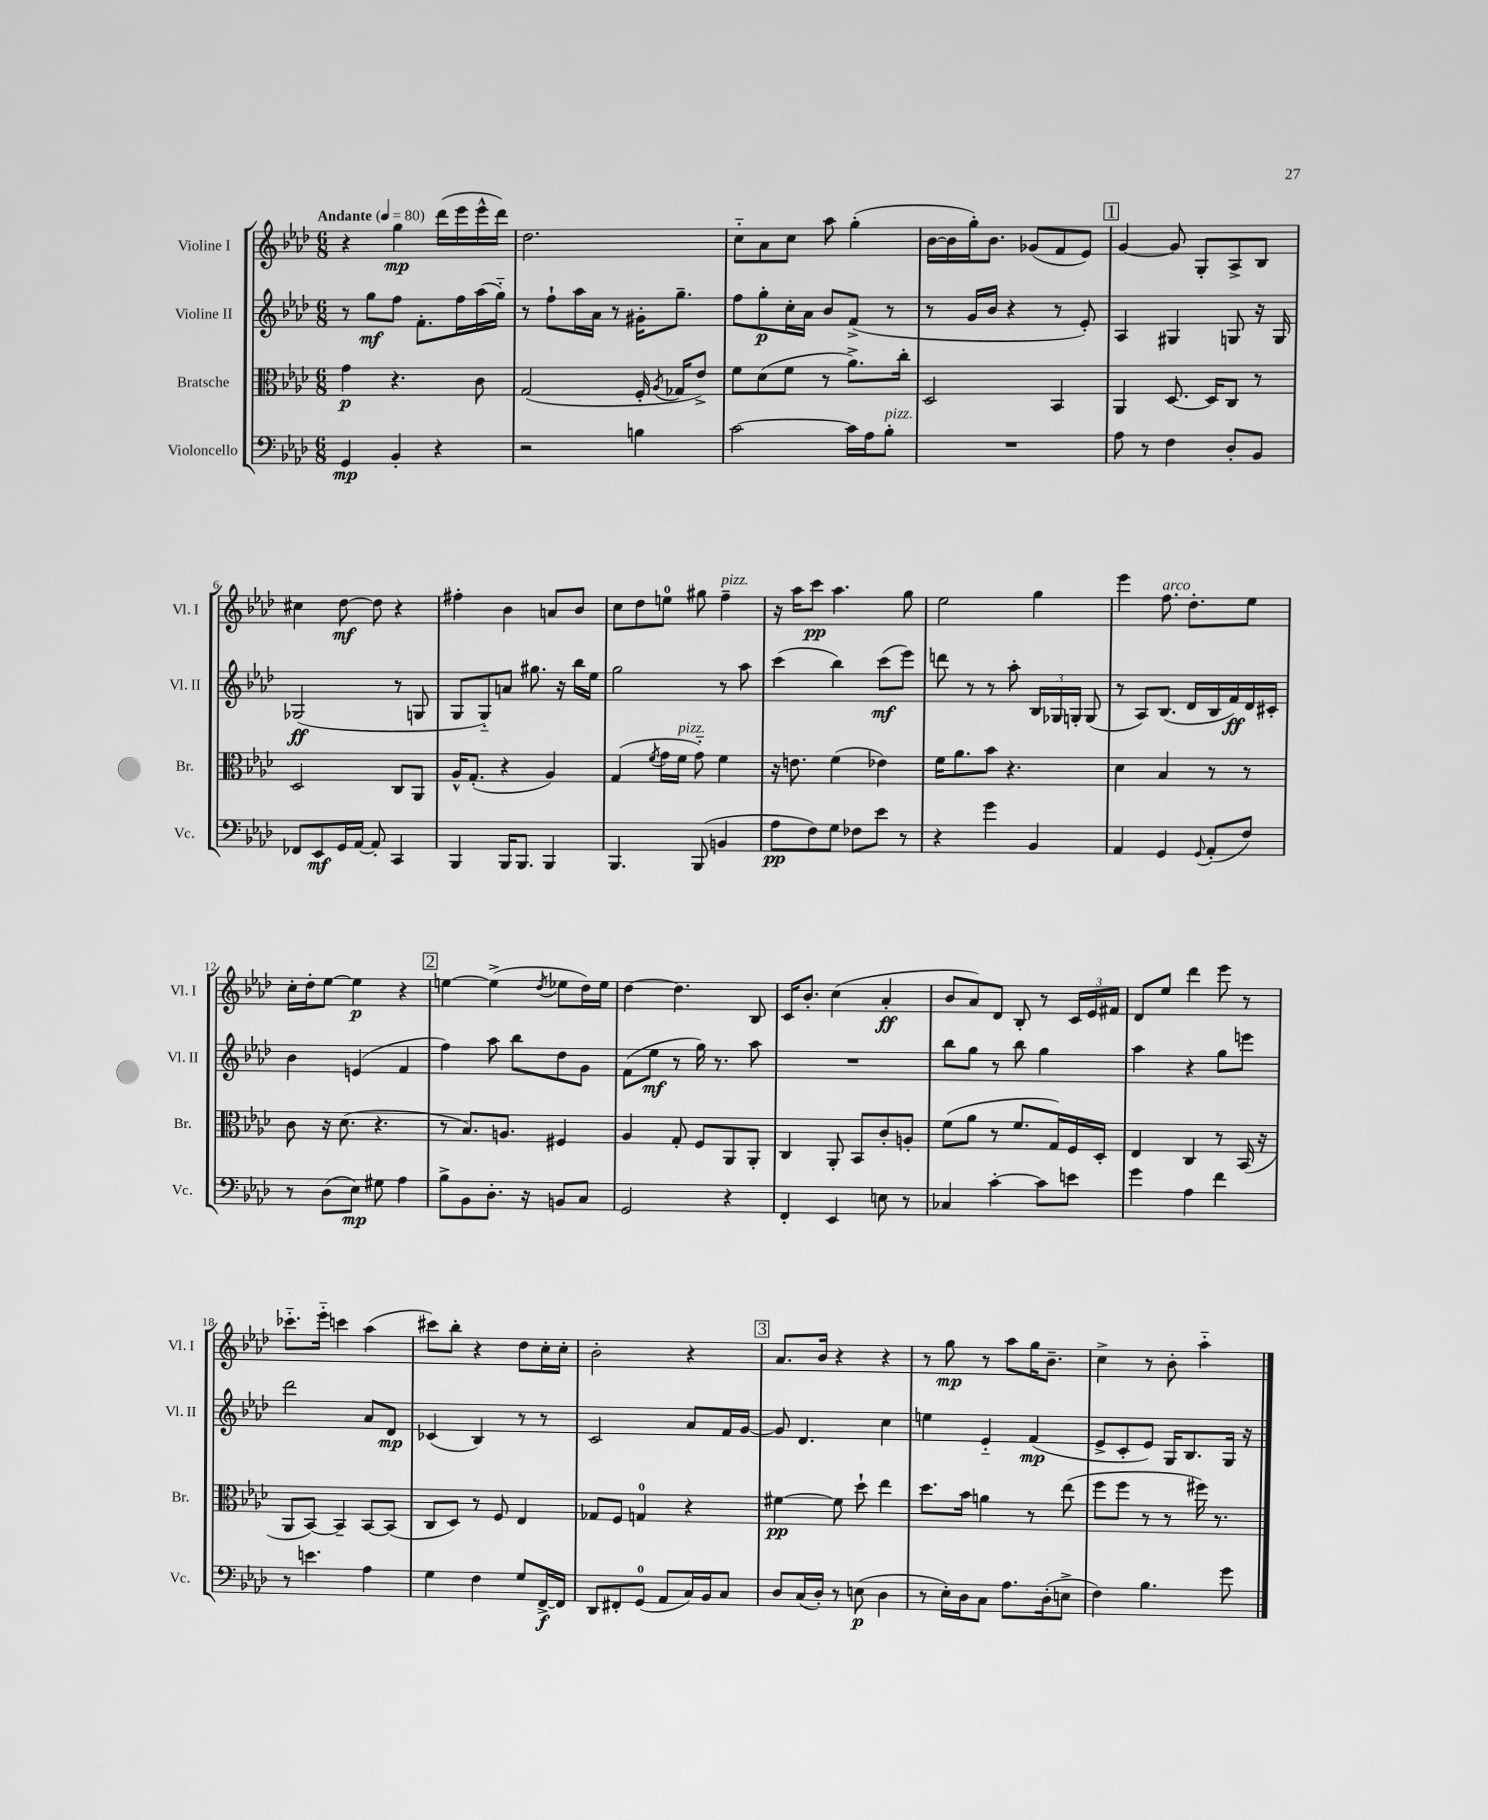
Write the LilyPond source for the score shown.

<<
\new StaffGroup <<
\new Staff = "s0" \with { instrumentName = "Violine I" shortInstrumentName = "Vl. I" } {
    \clef treble \key aes \major \numericTimeSignature \time 6/8 \tempo "Andante" 4 = 80
    \autoBeamOff r4 g''4\mp des'''16[( ees'''16 ees'''16-^ des'''16]) |
    des''2. |
    c''8[-_ aes'8 c''8] aes''8 g''4-.( |
    bes'16[~ bes'16 g''16-.) bes'8.] ges'8[( f'8 ees'8]) |
    \mark \markup { \box "1" } g'4~ g'8 g8[-. aes8-> bes8] |
    cis''4 des''8~\mf des''8 r4 |
    fis''4-. bes'4 a'8[ bes'8] |
    c''8[ des''8 e''8]-0 gis''8 f''4--^\markup { \italic "pizz." } |
    r16 aes''16[ c'''8]\pp aes''4. g''8 |
    ees''2 g''4 |
    ees'''4 f''8.^\markup { \italic "arco" } des''8.[-. ees''8] |
    c''16[-. des''16-. ees''8]~ ees''4\p r4 |
    \mark \markup { \box "2" } e''4~ e''4->( \acciaccatura { des''8 } ees''8[ des''16) ees''16] |
    des''4~ des''4. bes8 |
    c'16[ bes'8.]-. c''4( aes'4-.\ff |
    bes'8[ aes'8) des'8] bes8-. r8 \tuplet 3/2 { c'16[ ees'16 fis'16] } |
    des'8[ ees''8] des'''4 ees'''8 r8 |
    ces'''8.[-_ ees'''16]-_ c'''4 aes''4( |
    cis'''8[) bes''8]-. r4 des''8[ c''16-. c''16]-. |
    bes'2-. r4 |
    \mark \markup { \box "3" } aes'8.[ bes'16] r4 r4 |
    r8 g''8\mp r8 aes''8[ g''16 bes'8.]-- |
    c''4-> r8 bes'8-. aes''4-_ \bar "|." |
}
\new Staff = "s1" \with { instrumentName = "Violine II" shortInstrumentName = "Vl. II" } {
    \clef treble \key aes \major \numericTimeSignature \time 6/8
    \autoBeamOff r8 g''8[\mf f''8] f'8.[-. f''16 aes''16( g''16]-_) |
    r8 f''8[-! aes''16 aes'16] r8 gis'16[-. g''8.]-- |
    f''8[ g''8-.\p c''16-. aes'16] bes'8[ f'8]->( r8 |
    r8 g'16[ bes'16] r4 r8 ees'8-.) |
    \mark \markup { \box "1" } aes4 gis4 g8 r16 g16 |
    ges2\ff( r8 g8 |
    g8[ g8-_) a'8] gis''8. r16 bes''16[ ees''16] |
    g''2 r8 aes''8 |
    c'''4( bes''4) c'''8[\mf( ees'''8]) |
    d'''8 r8 r8 aes''8-. \tuplet 3/2 { bes16[ ges16 g16]-. } g8( |
    r8 aes8[) bes8.]( des'16[ bes16 f'16\ff) des'16 cis'16]-. |
    bes'4 e'4( f'4 |
    \mark \markup { \box "2" } f''4) aes''8 bes''8[ des''8 g'8] |
    f'8[( ees''8]\mf r8 g''16) r8. aes''8 |
    R2. |
    bes''8[ g''8] r8 bes''8 g''4 |
    aes''4 r4 g''8[ e'''8] |
    des'''2 aes'8[ des'8]\mp |
    ces'4( bes4) r8 r8 |
    c'2 aes'8[ f'16 g'16]~ |
    \mark \markup { \box "3" } g'8 des'4. c''4 |
    e''4 ees'4-_ f'4\mp( |
    ees'8[-> c'8-. ees'8]) g16[ bes8. g16] r16 \bar "|." |
}
\new Staff = "s2" \with { instrumentName = "Bratsche" shortInstrumentName = "Br." } {
    \clef alto \key aes \major \numericTimeSignature \time 6/8
    \autoBeamOff g'4\p r4. c'8 |
    g2( f16-. \acciaccatura { aes8 } ges16[ ees'8]->) |
    f'8[ des'8( f'8] r8 aes'8.[->) c''16]-. |
    des2 bes,4 |
    \mark \markup { \box "1" } aes,4 des8.~ des16[ c8] r8 |
    des2 c8[ aes,8] |
    aes16[-^ g8.]-.( r4 aes4) |
    g4( \acciaccatura { f'8 } g'16[ f'16]^\markup { \italic "pizz." } g'8-_) f'4 |
    r16 e'8. f'4( ees'4) |
    f'16[ aes'8. bes'8] r4. |
    des'4 bes4 r8 r8 |
    c'8 r16 des'8.( r4. |
    \mark \markup { \box "2" } r8 bes8.[) a8.] fis4 |
    aes4 g8-. f8[ aes,8 aes,8]-. |
    c4 aes,8-. bes,8[ c'8-. a8]-. |
    f'8[( aes'8] r8 f'8.[ g16) f16 des16]-. |
    ees4 c4 r8 bes,16( r16 |
    aes,8[ bes,8]~) bes,4-- bes,8[~ bes,8]( |
    c8[ des8]) r8 f8 ees4 |
    ges8[ f8] g4-0 r4 |
    \mark \markup { \box "3" } fis'4~\pp fis'8 des''8-! ees''4 |
    des''8.[ bes'16] a'4 r8 ees''8( |
    f''8[ f''8] r8 r8 fis''16) r8. \bar "|." |
}
\new Staff = "s3" \with { instrumentName = "Violoncello" shortInstrumentName = "Vc." } {
    \clef bass \key aes \major \numericTimeSignature \time 6/8
    \autoBeamOff g,4\mp bes,4-. r4 |
    r2 b4 |
    c'2~ c'16[ aes16 bes8]-.^\markup { \italic "pizz." } |
    R2. |
    \mark \markup { \box "1" } aes8 r8 f4 des8[-. bes,8] |
    fes,8[ ees,8\mf g,16 aes,16]~ aes,8-. c,4 |
    bes,,4 bes,,16[ bes,,8.] bes,,4 |
    bes,,4. bes,,8( b,4 |
    aes8[\pp f8) g8] fes8[ ees'8] r8 |
    r4 g'4 bes,4 |
    aes,4 g,4 \appoggiatura { g,8 } aes,8[-.( f8]) |
    r8 des8[( ees8]\mp) gis8 aes4 |
    \mark \markup { \box "2" } bes8[-> bes,8 des8.]-. r16 b,8[ c8] |
    g,2 r4 |
    f,4-. ees,4 e8 r8 |
    ces4 c'4~-. c'8[ e'8] |
    g'4 aes4 f'4 |
    r8 e'4. aes4 |
    g4 f4 g8[ f,16~->\f f,16] |
    des,8[ fis,8-. g,8]-0( aes,8[ c16) bes,16 c8] |
    \mark \markup { \box "3" } des8[ c16( des16]-.) r8 e8\p( des4 |
    r8 ees16[-.) des16 c8] aes8.[ des16-.( e8]-> |
    f4) bes4. g'8 \bar "|." |
}
>>
>>
